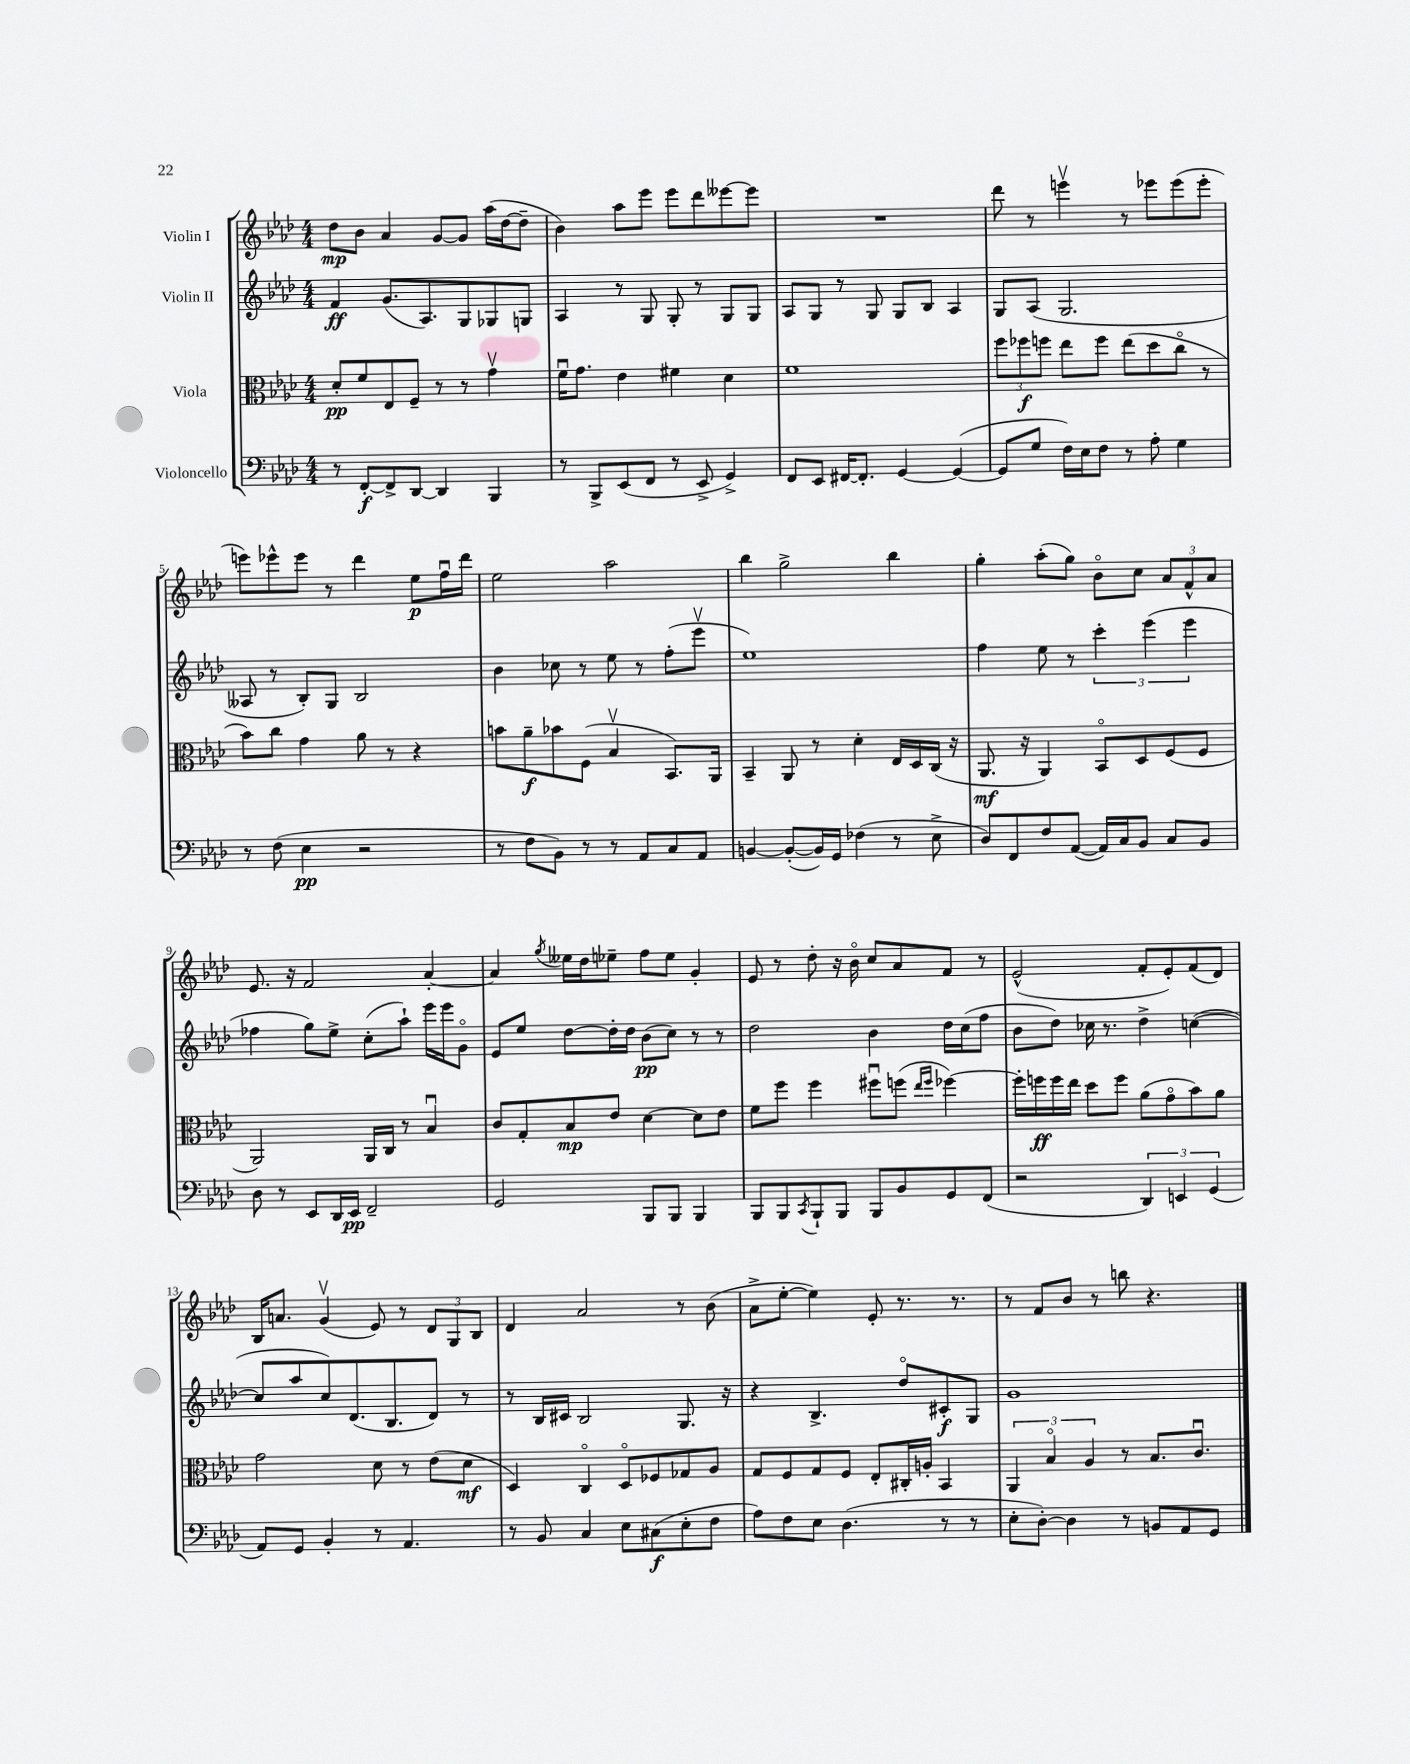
<<
\new StaffGroup <<
\new Staff = "s0" \with { instrumentName = "Violin I" } {
    \clef treble \key aes \major \numericTimeSignature \time 4/4
    des''8\mp bes'8 aes'4 g'8~ g'8 aes''16( des''16~ des''8-- |
    bes'4) aes''8 ees'''8 ees'''8 des'''8 eeses'''8~ eeses'''8 |
    R1 |
    des'''8 r8 e'''4\upbow r8 ees'''8 ees'''8( ees'''8-. |
    e'''8) ees'''8-^ ees'''8 r8 des'''4 ees''8\p f''16\downbow des'''16 |
    ees''2 aes''2 |
    bes''4 g''2-> bes''4 |
    g''4-. aes''8-.( g''8) bes'8\flageolet c''8 \tuplet 3/2 { aes'8 f'8-^ aes'8 } |
    ees'8. r16 f'2 aes'4~-. |
    aes'4 \acciaccatura { g''8 } eeses''16 des''16 ees''8-- f''8 ees''8 g'4-. |
    ees'8 r8 des''8-. r16 bes'16\flageolet c''8 aes'8 f'8 r8 |
    ees'2-^( f'8-. ees'8-.) f'8( des'8) |
    bes16 a'8. g'4\upbow( ees'8) r8 \tuplet 3/2 { des'8 g8 bes8 } |
    des'4 aes'2 r8 bes'8( |
    aes'8-> ees''8~-. ees''4) ees'8-. r8. r8. |
    r8 f'8 bes'8 r8 b''8 r4. \bar "|." |
}
\new Staff = "s1" \with { instrumentName = "Violin II" } {
    \clef treble \key aes \major \numericTimeSignature \time 4/4
    f'4\ff g'8.( aes8.) g8 ges8 g8 |
    aes4 r8 g8 g8-. r8 g8 g8 |
    aes8 g8 r8 g8 g8 bes8 aes4 |
    g8 aes8( g2. |
    aeses8 r8 bes8-.) g8 bes2 |
    bes'4 ces''8 r8 ees''8 r8 f''8-.( ees'''8\upbow |
    ees''1) |
    f''4 ees''8 r8 \tuplet 3/2 { c'''4-. ees'''4( ees'''4 } |
    fes''4 g''8) ees''8-> c''8-.( aes''8-!) ees'''16 ees'''16 g'8\flageolet |
    ees'8 ees''8 des''8~ des''16-. des''16 bes'8\pp( c''8) r8 r8 |
    des''2 bes'4 des''16 c''16( f''8 |
    bes'8 des''8) ces''16 r8. des''4-> c''4~( |
    c''8 aes''8 c''8) des'8.( bes8. des'8) r8 |
    r8 bes16 cis'16 bes2 g8. r16 |
    r4 bes4.-> des''8\flageolet cis'8-.\f g8 |
    g'1 \bar "|." |
}
\new Staff = "s2" \with { instrumentName = "Viola" } {
    \clef alto \key aes \major \numericTimeSignature \time 4/4
    des'8-.\pp f'8 ees8 f8-- r8 r8 g'4\upbow |
    f'16\downbow g'8. ees'4 fis'4 des'4 |
    f'1 |
    \tuplet 3/2 { f''8 fes''8\f f''8 } ees''8 f''8 ees''8( des''8 c''8\flageolet r8 |
    bes'8) c''8 g'4 aes'8 r8 r4 |
    b'8 aes'8--\f bes'8 f8( bes4\upbow bes,8.) aes,16 |
    bes,4-- aes,8 r8 des'4-. ees16 des16 c16( r16 |
    aes,8.\mf r16 aes,4) bes,8\flageolet des8 f8( f8 |
    aes,2) aes,16 c16 r8 bes4\downbow |
    c'8 g8-. bes8\mp ees'8 des'4~ des'8 ees'8 |
    f'8 f''8 f''4 fis''8\downbow f''8( \grace { ees''16 f''16 } fes''4~) |
    fes''16-. f''16\ff f''16 ees''16 des''8 f''8 aes'8( g'8\flageolet bes'8) aes'8 |
    g'2 des'8 r8 ees'8( des'8\mf |
    des4) c4\flageolet des8\flageolet fes8 ges8 aes8 |
    g8 f8 g8 f8 ees8-. cis16-. a16-. bes,4 |
    \tuplet 3/2 { aes,4 bes4\flageolet aes4 } r8 bes8. c'8.\downbow \bar "|." |
}
\new Staff = "s3" \with { instrumentName = "Violoncello" } {
    \clef bass \key aes \major \numericTimeSignature \time 4/4
    r8 f,8~-.\f f,8-> des,8~ des,4 bes,,4 |
    r8 bes,,8-> ees,8( f,8 r8 ees,8-> g,4->) |
    f,8 ees,8 fis,16~ fis,8.-. g,4~ g,4~( |
    g,8 g8 f16) ees16 f8 r8 aes8-. g4 |
    r8 f8( ees4\pp r2 |
    r8 f8 bes,8) r8 r8 aes,8 c8 aes,8 |
    b,4~ b,8~-.( b,16) g,16 fes4( r8 ees8-> |
    des8) f,8 f8 aes,8~( aes,16) c16 bes,8 c8 bes,8 |
    des8 r8 ees,8 des,16 ees,16\pp f,2-- |
    g,2 bes,,8 bes,,8 bes,,4 |
    bes,,8 bes,,8 \acciaccatura { c,8 } bes,,8-! bes,,8 bes,,8 bes,8 g,8 f,8( |
    r2 \tuplet 3/2 { des,4) e,4 g,4( } |
    aes,8) g,8 bes,4-. r8 aes,4. |
    r8 bes,8 c4 ees8 cis8\f( ees8-. f8 |
    aes8) f8 ees8 des4.( r8 r8 |
    ees8-. des8~-.) des4 r8 b,8 aes,8 g,8 \bar "|." |
}
>>
>>
